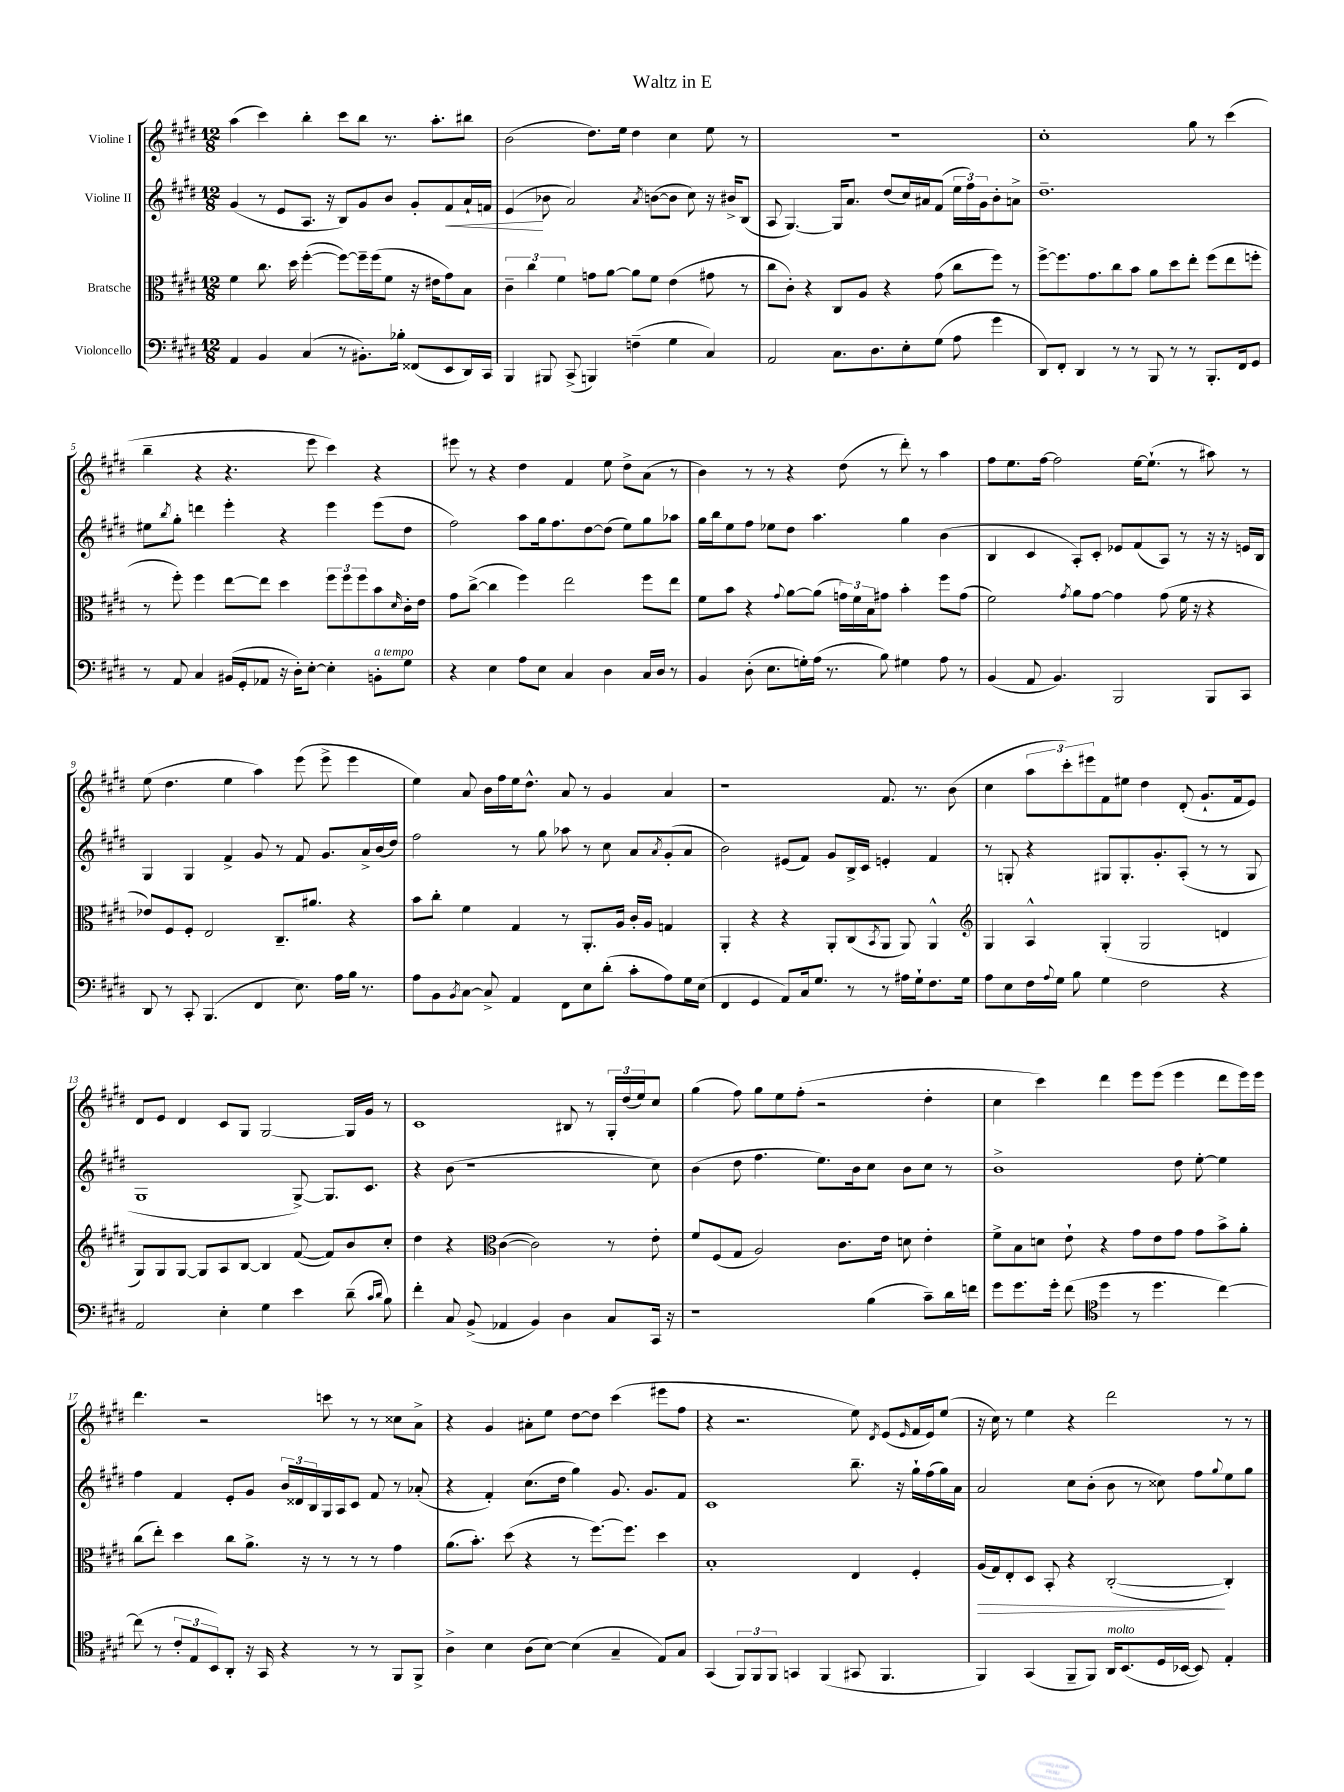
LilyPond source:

\header { title = "Waltz in E" }
<<
\new StaffGroup <<
\new Staff = "s0" \with { instrumentName = "Violine I" } {
    \clef treble \key e \major \numericTimeSignature \time 12/8
    a''4( cis'''4) b''4-. cis'''8 b''8 r8. a''8.-. bis''8 |
    b'2( dis''8.) e''16 dis''4 cis''4 e''8 r8 |
    R1. |
    cis''1-. gis''8 r8 cis'''4( |
    b''4-- r4 r4. e'''8 cis'''4) r4 |
    eis'''8 r8 r4 dis''4 fis'4 e''8 dis''8-> a'8( r8 |
    b'4) r8 r8 r4 dis''8( r8 dis'''8-.) r8 a''4 |
    fis''8 e''8. fis''16~ fis''2 e''16~ e''8.-!( r8 ais''8) r8 |
    e''8( dis''4. e''4 a''4) e'''8( e'''8-> e'''4 |
    e''4) a'8 b'16 fis''16 e''16 dis''8.-^ a'8 r8 gis'4 a'4 |
    r1 fis'8. r8. b'8( |
    cis''4 \tuplet 3/2 { a''8 cis'''8-.) eis'''8 } fis'8 eis''8 dis''4 dis'8-.( gis'8.-! fis'16 e'8) |
    dis'8 e'8 dis'4 cis'8 gis8 gis2~ gis16 gis'16 r8 |
    cis'1 bis8 r8 \tuplet 3/2 { gis16-. dis''16( e''16) } cis''8 |
    gis''4( fis''8) gis''8 e''8 fis''8-.( r2 dis''4-. |
    cis''4 cis'''4) dis'''4 e'''8 e'''8( e'''4 dis'''8 e'''16) e'''16 |
    dis'''4. r2 c'''8 r8 r8 cisis''8 a'8-> |
    r4 gis'4 ais'8-. e''8 dis''8~ dis''8 cis'''4( eis'''8 fis''8 |
    r4 r2. e''8) \acciaccatura { dis'8 } e'8( \grace { e'16 } fis'16 e'16) e''8( |
    r16 cis''16) r8 e''4 r4 dis'''2 r8 r8 \bar "|." |
}
\new Staff = "s1" \with { instrumentName = "Violine II" } {
    \clef treble \key e \major \numericTimeSignature \time 12/8
    gis'4( r8 e'8 a8. r16 b8) gis'8 b'8 gis'8-. fis'8\< a'16-! f'16 |
    e'4\!( bes'8 a'2) \acciaccatura { a'8 } b'8~( b'8 cis''8) r16 bis'16-> b8( |
    a8 gis4.~) gis16 a'8. dis''8( cis''16) ais'16 fis'8( \tuplet 3/2 { e''16 fis''16) gis'16 } b'8-. a'8-> |
    dis''1.-- |
    eis''8 \acciaccatura { b''8 } gis''8-. d'''4 e'''4-. r4 e'''4 e'''8( dis''8 |
    fis''2) a''8 gis''16 fis''8. dis''8~ dis''8( e''8) gis''8 aes''8 |
    gis''16 b''16 e''8 fis''8 ees''8 dis''8 a''4. gis''4 b'4( |
    b4 cis'4 a8-.) cis'8-. ees'8 fis'8( a8) r8 r16 r16 e'16 b16 |
    gis4 gis4 fis'4-> gis'8 r8 fis'8 gis'8. a'16-> b'16( dis''16) |
    fis''2 r8 gis''8 aes''8 r8 cis''8 a'8 \acciaccatura { a'8 } gis'8-.( a'8 |
    b'2) eis'8( fis'8) gis'8 b16-> cis'16 e'4-. fis'4 |
    r8 g8-. r4 gis8 gis8.-. gis'8.-. a8-.( r8 r8 gis8 |
    gis1 gis8~->) gis8. cis'8. |
    r4 b'8( r1 cis''8) |
    b'4( dis''8 fis''4. e''8.) b'16 cis''8 b'8 cis''8 r8 |
    b'1-> dis''8 e''8~-. e''4 |
    fis''4 fis'4 e'8-. gis'8 \tuplet 3/2 { b'16 disis'16 b16 } gis16 a16 cis'8 fis'8 r8 aes'8-.( |
    r4 fis'4-.) cis''8.( dis''16 gis''4) gis'8. gis'8. fis'8 |
    cis'1 b''8.-- r16 gis''16-! fis''16( gis''16) a'16 |
    a'2 cis''8 b'8-.( b'8 r8 cisis''8) fis''8 \appoggiatura { gis''8 } e''8 gis''8 \bar "|." |
}
\new Staff = "s2" \with { instrumentName = "Bratsche" } {
    \clef alto \key e \major \numericTimeSignature \time 12/8
    fis'4 cis''8. dis''16 fis''4~-.( fis''8~) fis''16-- fis''16( fis'8 r16 eis'16 gis'8) b8 |
    \tuplet 3/2 { cis'4-- cis''4 fis'4 } g'8 a'8~ a'8 fis'8 e'4( gis'8 r8 |
    cis''8 cis'8-.) r4 cis8 a8 r4 gis'8( cis''8 fis''8) r8 |
    fis''8~-> fis''8. gis'8. cis''8 b'8 a'8 dis''8 e''8-. fis''8( e''8 f''8-. |
    r8 fis''8-.) fis''4 e''8~ e''8 dis''4 \tuplet 3/2 { fis''8 fis''8 fis''8 } b'8 \grace { dis'16 } cis'16-. e'16 |
    gis'8 cis''8~->( cis''4 fis''4) e''2 fis''8 e''8 |
    fis'8 b'8 r4 \appoggiatura { gis'8 } a'8~ a'8( \tuplet 3/2 { g'16) fis'16 b16 } gis'8 b'4-. fis''8 gis'8( |
    fis'2) \acciaccatura { gis'8 } a'8 gis'8~ gis'4 gis'8( fis'16 r16 r4 |
    ees'8) fis8 fis8-. e2 cis8.-- ais'8. r4 |
    b'8 cis''8-. fis'4 gis4 r8 a,8.-. a16 cis'16-. a16 g4 |
    a,4-. r4 r4 a,8-. cis8( \acciaccatura { b,8 } a,8 a,8) a,4-^ |
    \clef treble gis4 a4-^ gis4-.( gis2 d'4 |
    gis8) gis8 gis8~ gis8 a8 b8~ b4 fis'8~( fis'8) b'8 cis''8-. |
    dis''4 r4 \clef alto cis'4~( cis'2) r8 e'8-. |
    fis'8 fis8( gis8 a2) cis'8. e'16 d'8 e'4-. |
    fis'8-> b8 d'8 e'8-! r4 gis'8 e'8 gis'8 gis'8 b'8-> a'8-. |
    cis''8( e''8-.) dis''4 cis''8 a'8.-> r16 r8 r8 r8 gis'4 |
    a'8.( b'8.-.) dis''8( r4 r8 fis''8.~) fis''8. dis''4 |
    b1-. e4 fis4-. |
    a16\>( gis16) e8-. dis8 b,8-. r4 cis2~-.\!( cis4-.) \bar "|." |
}
\new Staff = "s3" \with { instrumentName = "Violoncello" } {
    \clef bass \key e \major \numericTimeSignature \time 12/8
    a,4 b,4 cis4( r8 bis,8.-.) bes16-. fisis,8( e,8 dis,16) cis,16 |
    b,,4 bis,,8 cis,8->( b,,4) f4--( gis4 cis4) |
    a,2 cis8. dis8. e8-. gis8( a8 gis'4 |
    dis,8) fis,8-. dis,4 r8 r8 b,,8 r8 r8 b,,8.-. fis,16 gis,8 |
    r8 a,8 cis4 bis,16( gis,16-. aes,8 r16 dis16-.) e8~-. e4-. b,8-.^\markup { \italic "a tempo" } gis8 |
    r4 e4 a8 e8 cis4 dis4 cis16 dis16 r8 |
    b,4 dis8-.( e8. g16-.) a16( r8. b8) gis4 a8 r8 |
    b,4( a,8 b,4.) b,,2 b,,8 cis,8 |
    dis,8 r8 cis,8-. b,,4.( fis,4 e8.) a16 b16 r8. |
    a8 b,8 \acciaccatura { b,8 } cis8~ cis8-> a,4 fis,8 e8 dis'8-.( cis'8-. a8) gis16 e16( |
    fis,4 gis,4 a,8) cis16 gis8. r8 r8 ais16 gis16-! fis8. gis16 |
    a8 e8 fis16 \appoggiatura { a8 } gis16 b8 gis4 fis2 r4 |
    a,2 e4-. gis4 e'4 dis'8--( \grace { cis'16 dis'16 } b8) |
    fis'4-. cis8 b,8->( aes,4 b,4) dis4 cis8 cis,16 r16 |
    r1 b4( cis'8--) dis'16 f'16 |
    gis'8 gis'8. gis'16-. fis'8( \clef tenor dis''4 r8 dis''4. cis''4~) |
    cis''8( r8 \tuplet 3/2 { cis'8-. e8 b,8) } a,8-. r16 gis,16 r4 r8 r8 fis,8 fis,8-> |
    a4-> b4 a8( b8~) b4( gis4-- e8) gis8 |
    gis,4( \tuplet 3/2 { fis,8) fis,8 fis,8 } g,4 fis,4( gis,8 fis,4. |
    fis,4) gis,4( fis,8-- fis,8) a,16^\markup { \italic "molto" } b,8.( dis16 bes,16~ bes,8) e4-. \bar "|." |
}
>>
>>
